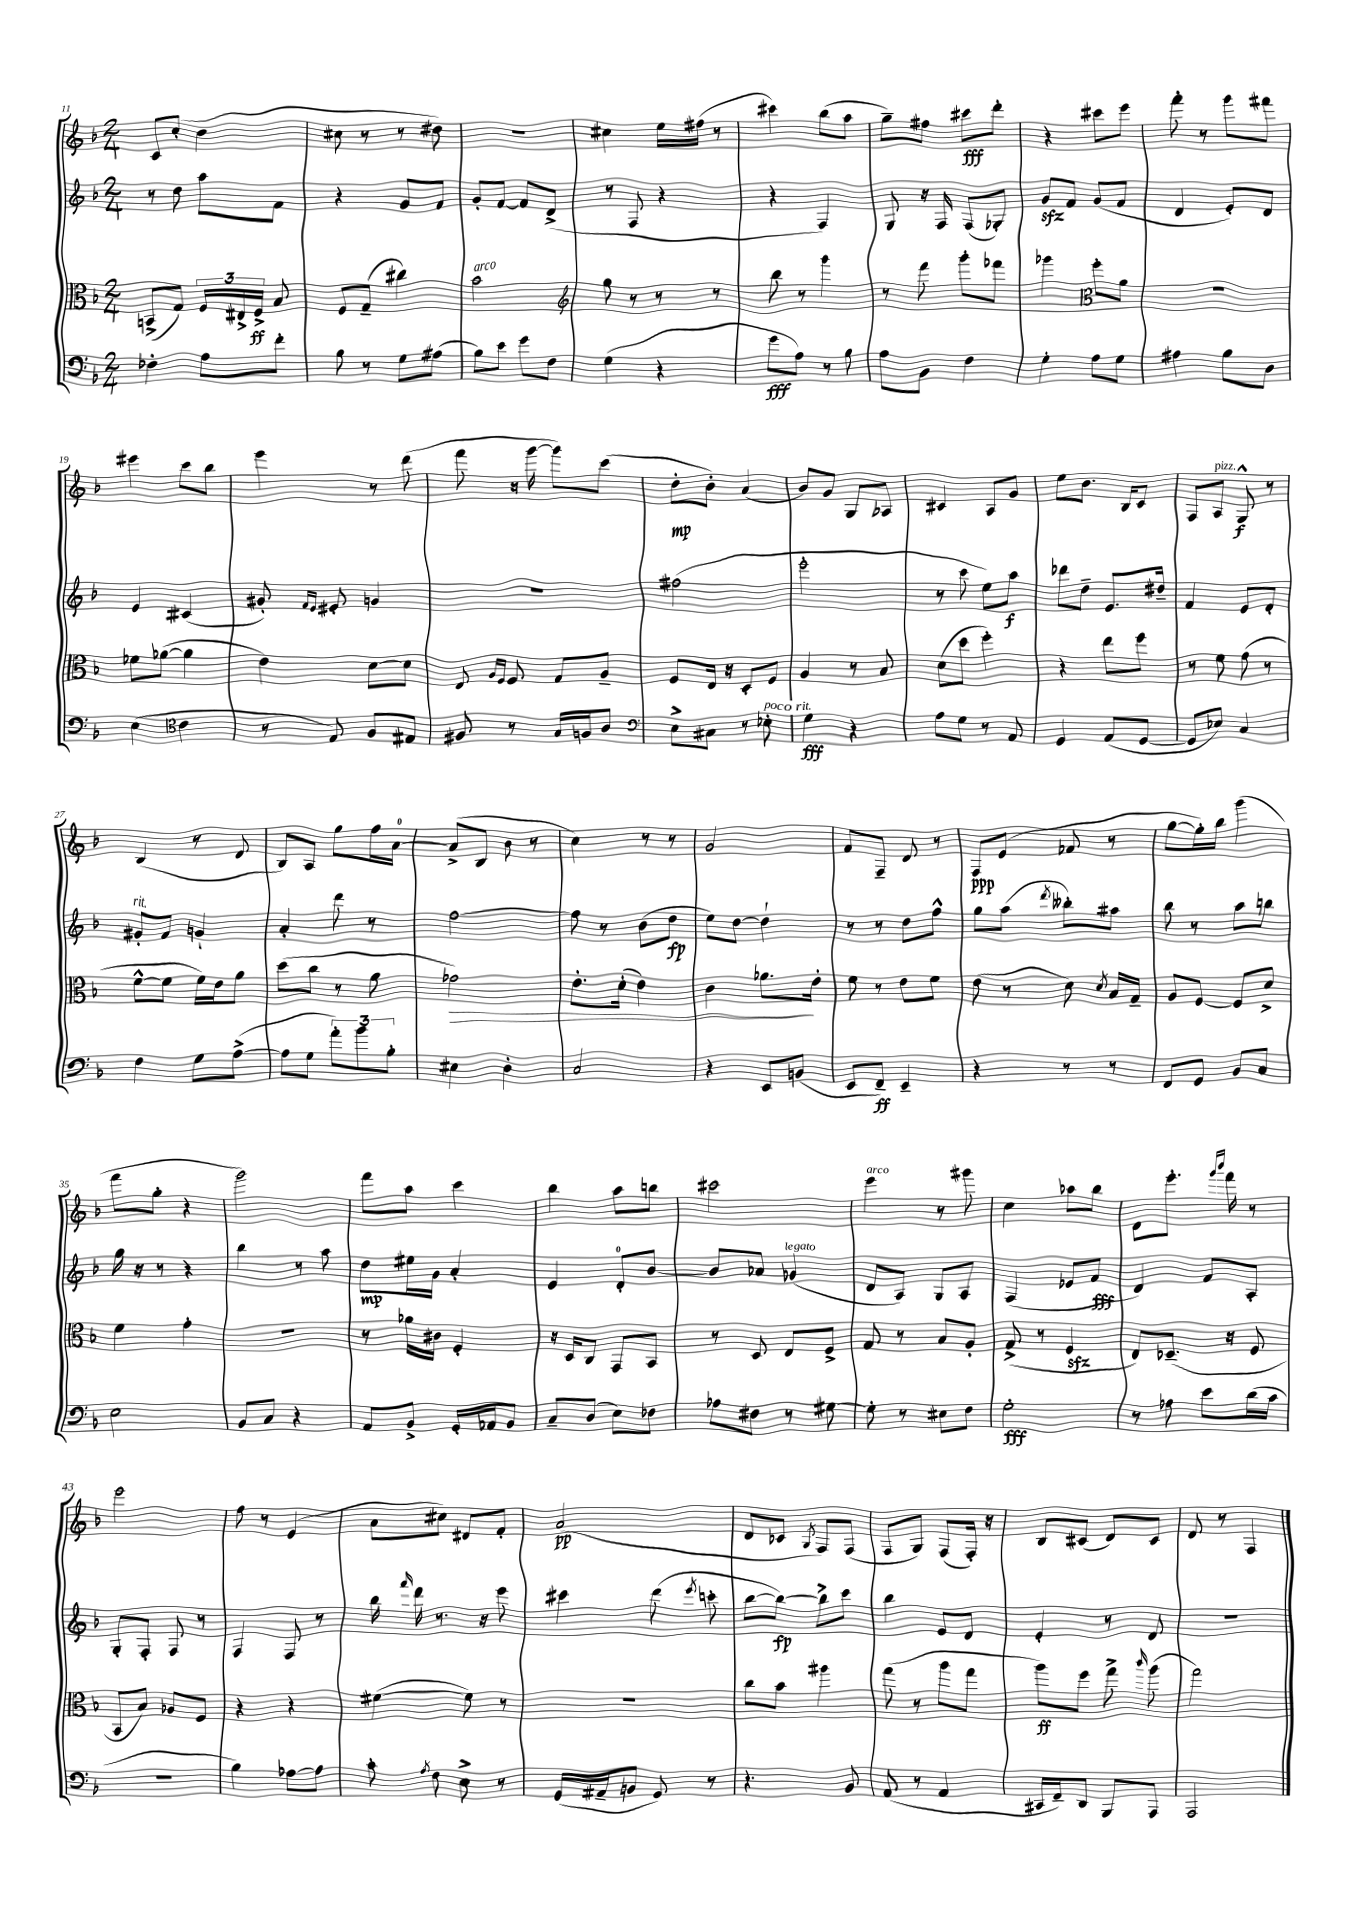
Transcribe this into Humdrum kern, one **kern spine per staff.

**kern	**dynam	**kern	**dynam	**kern	**dynam	**kern	**dynam
*part4	*part4	*part3	*part3	*part2	*part2	*part1	*part1
*staff4	*staff4	*staff3	*staff3	*staff2	*staff2	*staff1	*staff1
*clefF4	*	*clefC3	*	*clefG2	*	*clefG2	*
*k[b-]	*	*k[b-]	*	*k[b-]	*	*k[b-]	*
*M2/4	*	*M2/4	*	*M2/4	*	*M2/4	*
=11	=11	=11	=11	=11	=11	=11	=11
4F-X'\	.	(8BBn^/L	.	8r	.	8c/L	.
.	.	8G/J)	.	8dd\	.	(8cc'/J	.
8A\L	.	24F/LL	.	8aa\L	.	4dd\	.
.	.	24E#X^/	.	.	.	.	.
.	.	24F^/JJ	ff	.	.	.	.
8f'\J	.	8B-/	.	8f\J	.	.	.
=12	=12	=12	=12	=12	=12	=12	=12
8B-\	.	8F/L	.	4r	.	8cc#X\	.
8r	.	(8G~/J	.	.	.	8r	.
8G\L	.	4cc#X\)	.	8g/L	.	8r	.
(8A#X\J	.	.	.	8f/J	.	8dd#X\)	.
=13	=13	=13	=13	=13	=13	=13	=13
!	!	!LO:TX:a:i:t=arco	!	!	!	!	!
8B-\L)	.	2b-\	.	8g'/L	.	2r	.
8e\J	.	.	.	[8f/J	.	.	.
8g\L	.	.	.	8f/L]	.	.	.
8F\J	.	.	.	(8d^/J	.	.	.
=14	=14	=14	=14	=14	=14	=14	=14
*	*	*clefG2	*	*	*	*	*
(4G\	.	8gg\	.	8r	.	4cc#X\	.
.	.	8r	.	8F/	.	.	.
4r	.	8r	.	4r	.	16ee\LL	.
.	.	.	.	.	.	(16ff#X\JJ	.
.	.	8r	.	.	.	8r	.
=15	=15	=15	=15	=15	=15	=15	=15
8g\L	fff	8bb-\	.	4r	.	4ccc#X\)	.
8A\J)	.	8r	.	.	.	.	.
8r	.	4ggg\	.	4F/)	.	(8bb-\L	.
8B-\	.	.	.	.	.	8aa\J	.
=16	=16	=16	=16	=16	=16	=16	=16
8A\L	.	8r	.	8G/	.	8gg~\L)	.
8BB-\J	.	8fff\	.	16r	.	8ff#X\J	.
.	.	.	.	16F/	.	.	.
4F\	.	8ggg'\L	.	(8F/L	.	8ccc#X\L	fff
.	.	8fff-X\J	.	8G-X'/J)	.	8ddd'\J	.
=17	=17	=17	=17	=17	=17	=17	=17
4G'\	.	4ggg-X\	.	8gzz/L	.	4r	.
.	.	.	.	8f/J	.	.	.
*	*	*clefC3	*	*	*	*	*
8A\L	.	8ff'\L	.	(8g/L	.	8ccc#X\L	.
8G\J	.	8a\J	.	8f/J	.	8eee\J	.
=18	=18	=18	=18	=18	=18	=18	=18
4A#X\	.	2r	.	4d/	.	8fff'\	.
.	.	.	.	.	.	8r	.
8B-\L	.	.	.	8e'/L)	.	8ggg\L	.
8D\J	.	.	.	8d/J	.	8fff#X\J	.
!!LO:LB:g=z
=19	=19	=19	=19	=19	=19	=19	=19
(4E\	.	8f-X\L	.	4e/	.	4eee#X\	.
.	.	([8a-X\J	.	.	.	.	.
*clefC4	*	*	*	*	*	*	*
4c\	.	4a-\]	.	(4c#X/	.	8ccc\L	.
.	.	.	.	.	.	8bb-\J	.
=20	=20	=20	=20	=20	=20	=20	=20
8r	.	4e\)	.	8g#X'/)	.	4eee\	.
.	.	.	.	16qqf/LL	.	.	.
.	.	.	.	16qqe/JJ	.	.	.
8E/)	.	.	.	8e#X'/	.	.	.
8F/L	.	[8d\L	.	4gn/	.	8r	.
8E#X/J	.	8d\J]	.	.	.	(8ddd\	.
=21	=21	=21	=21	=21	=21	=21	=21
8F#X/	.	8E/	.	2r	.	8fff\	.
.	.	16qqA/LL	.	.	.	.	.
.	.	16qqF/JJ	.	.	.	.	.
8r	.	8F/	.	.	.	16r	.
.	.	.	.	.	.	[16ggg\	.
16G/LL	.	8G/L	.	.	.	8ggg\L])	.
16Fn/J	.	.	.	.	.	.	.
8A/J	.	8A~/J	.	.	.	(8ccc\J	.
=22	=22	=22	=22	=22	=22	=22	=22
*clefF4	*	*	*	*	*	*	*
8E^\L	.	8F/L	.	(2ff#X\	.	8dd'\L	mp
8C#X\J	.	16E/Jk	.	.	.	8b-'\J)	.
.	.	16r	.	.	.	.	.
8r	.	8D'/L	.	.	.	(4a/	.
!LO:TX:a:i:t=poco rit.	!	!	!	!	!	!	!
8E-X'\	.	8F/J	.	.	.	.	.
=23	=23	=23	=23	=23	=23	=23	=23
4G\	fff	4A/	.	2eee'\	.	8b-/L)	.
.	.	.	.	.	.	8g/J	.
4r	.	8r	.	.	.	8G/L	.
.	.	8B-/	.	.	.	8A-X/J	.
=24	=24	=24	=24	=24	=24	=24	=24
8A\L	.	(8d\L	.	8r	.	4c#X/	.
8G\J	.	8dd\J	.	8ccc\	.	.	.
8r	.	4ff'\)	.	8ee\L)	.	8A/L	.
8AA/	.	.	.	8aa\J	f	8g/J	.
=25	=25	=25	=25	=25	=25	=25	=25
4GG/	.	4r	.	8ddd-X\L	.	8ee\L	.
.	.	.	.	8dd~\J	.	8.b-\J	.
(8AA/L	.	8ee\L	.	8.e/L	.	.	.
.	.	.	.	.	.	16B-/KL	.
[8GG/J	.	8ff\J	.	.	.	8c/J	.
.	.	.	.	16dd#X~/Jk	.	.	.
=26	=26	=26	=26	=26	=26	=26	=26
8GG/L]	.	8r	.	4f/	.	8F/L	.
!	!	!	!	!	!	!LO:TX:a:i:t=pizz.	!
8E-X/J)	.	8f\	.	.	.	8A/J	.
4C/	.	(8g\	.	8e/L	.	8G^^/	f
.	.	8r	.	8d'/J	.	8r	.
!!LO:LB:g=z
=27	=27	=27	=27	=27	=27	=27	=27
!	!	!	!	!LO:TX:a:i:t=rit.	!	!	!
4F\	.	[8f^^\L	.	8g#X'/L	.	(4B-/	.
.	.	8f\J]	.	8f/J	.	.	.
8G\L	.	16f\LL)	.	4gn`/	.	8r	.
.	.	16e\J	.	.	.	.	.
([8A^\J	.	8a\J	.	.	.	8d/	.
=28	=28	=28	=28	=28	=28	=28	=28
8A\L]	.	(8dd\L	.	4a'/	.	8B-/L)	.
8G\J	.	8cc\J	.	.	.	8A/J	.
12a'\L)	.	8r	.	8ddd\	.	8gg\L	.
12b-\	.	.	.	.	.	.	.
.	.	8a\	.	8r	.	16ff\L	.
12B-'\J	.	.	.	.	.	.	.
.	.	.	.	.	.	[16a\JJ	.
=29	=29	=29	=29	=29	=29	=29	=29
!	!	!	!LO:HP:b	!	!	!	!
4E#X\	.	2g-X\)	>	[2ff\	.	(8a^/L]	.
.	.	.	.	.	.	8B-/J	.
4D'\	.	.	.	.	.	8b-\	.
.	.	.	.	.	.	8r	.
=30	=30	=30	=30	=30	=30	=30	=30
2C/	.	8.e'\L	.	8ff\]	.	4cc\)	.
.	.	.	.	8r	.	.	.
.	.	(16d'\Jk	.	.	.	.	.
.	.	4e\)	.	(8b-\L	.	8r	.
.	.	.	.	8dd\J	fp	8r	.
=31	=31	=31	=31	=31	=31	=31	=31
4r	.	4c\	.	8ee\L)	.	2g/	.
.	.	.	.	[8dd\J	.	.	.
8EE/L	.	8.a-X\L	.	4dd`\]	.	.	.
(8BBn/J	.	.	.	.	.	.	.
.	.	16e'\Jk	]	.	.	.	.
=32	=32	=32	=32	=32	=32	=32	=32
8EE/L	.	8f\	.	8r	.	8f/L	.
8FF~/J)	ff	8r	.	8r	.	8F~/J	.
4EE~/	.	8e\L	.	8dd\L	.	8d/	.
.	.	8f\J	.	8ff^^\J	.	8r	.
=33	=33	=33	=33	=33	=33	=33	=33
4r	.	(8e\	.	8gg\L	.	8F/L	ppp
.	.	8r	.	(8aa\J	.	(8e/J	.
.	.	.	.	8qddd/	.	.	.
8r	.	8d\)	.	8bb--X'\L)	.	8f-X/	.
.	.	8qd/	.	.	.	.	.
8r	.	16B-/LL	.	8aa#X\J	.	8r	.
.	.	16G~/JJ	.	.	.	.	.
=34	=34	=34	=34	=34	=34	=34	=34
8FF/L	.	8A/L	.	8bb-\	.	[8gg\L	.
8GG/J	.	[8F/J	.	8r	.	16gg'\L])	.
.	.	.	.	.	.	16bb-\JJ	.
8BB-/L	.	8F/L]	.	8aa\L	.	(4ggg\	.
8C/J	.	8d^/J	.	8bbn\J	.	.	.
!!LO:LB:g=z
=35	=35	=35	=35	=35	=35	=35	=35
2E\	.	4f\	.	16gg\	.	8fff\L	.
.	.	.	.	16r	.	.	.
.	.	.	.	8r	.	8gg'\J	.
.	.	4g'\	.	4r	.	4r	.
=36	=36	=36	=36	=36	=36	=36	=36
8BB-/L	.	2r	.	4bb-\	.	2ggg\)	.
8C/J	.	.	.	.	.	.	.
4r	.	.	.	8r	.	.	.
.	.	.	.	8aa\	.	.	.
=37	=37	=37	=37	=37	=37	=37	=37
8AA/L	.	8r	.	8dd\L	mp	8fff\L	.
8BB-^/J	.	16a-X\LL	.	16ee#X\L	.	8aa\J	.
.	.	16c#X\JJ	.	16g\JJ	.	.	.
16GG'/LL	.	4F'/	.	4a'/	.	4ccc\	.
16AA-X/J	.	.	.	.	.	.	.
8BB-/J	.	.	.	.	.	.	.
=38	=38	=38	=38	=38	=38	=38	=38
8C~/L	.	16r	.	4e/	.	4bb-\	.
.	.	16D/KL	.	.	.	.	.
(8D/J	.	8C/J	.	.	.	.	.
8E\L)	.	8GG/L	.	8d'/L	.	8aa\L	.
8F-X\J	.	8BB-/J	.	[8b-/J	.	8bbn\J	.
=39	=39	=39	=39	=39	=39	=39	=39
8A-X\L	.	8r	.	8b-/L]	.	2ccc#X\	.
8F#X\J	.	8D/	.	8a-X/J	.	.	.
!	!	!	!	!LO:TX:a:i:t=legato	!	!	!
8r	.	8E/L	.	(4g-X/	.	.	.
[8G#X\	.	8F^/J	.	.	.	.	.
=40	=40	=40	=40	=40	=40	=40	=40
!	!	!	!	!	!	!LO:TX:a:i:t=arco	!
8G#'\]	.	8G/	.	8d/L	.	4eee\	.
8r	.	8r	.	8A/J)	.	.	.
8E#X\L	.	8B-/L	.	8G/L	.	8r	.
8F\J	.	8A'/J	.	8A/J	.	8ggg#X\	.
=41	=41	=41	=41	=41	=41	=41	=41
2G'\	fff	(8G^/	.	(4F/	.	4cc\	.
.	.	8r	.	.	.	.	.
.	.	4Fzz/	.	8e-X/L	.	8aa-X\L	.
.	.	.	.	8f/J	fff	8bb-\J	.
=42	=42	=42	=42	=42	=42	=42	=42
8r	.	8E/L)	.	4d/)	.	8d\L	.
8A-X\	.	(8.D-X~/J	.	.	.	8.eee'\J	.
8e\L	.	.	.	8f/L	.	.	.
.	.	.	.	.	.	16qqggg/LL	.
.	.	.	.	.	.	16qqbbb-/JJ	.
.	.	16r	.	.	.	16fff\	.
(16d\L	.	8F/	.	8A'/J	.	8r	.
16c\JJ	.	.	.	.	.	.	.
!!LO:LB:g=z
=43	=43	=43	=43	=43	=43	=43	=43
2r	.	8BB-/L	.	8G'/L	.	2eee\	.
.	.	8B-/J)	.	8F'/J	.	.	.
.	.	8A-X/L	.	8F/	.	.	.
.	.	8F/J	.	8r	.	.	.
=44	=44	=44	=44	=44	=44	=44	=44
4B-\)	.	4r	.	4F/	.	8ff\	.
.	.	.	.	.	.	8r	.
[8A-X\L	.	4r	.	8F/	.	(4e/	.
8A-\J]	.	.	.	8r	.	.	.
=45	=45	=45	=45	=45	=45	=45	=45
8c'\	.	([4f#X\	.	16bb-\	.	8a\L	.
.	.	.	.	16qqfff/	.	.	.
.	.	.	.	16ddd\	.	.	.
8qA/	.	.	.	.	.	.	.
8F\	.	.	.	8.r	.	8cc#X\J)	.
8E^\	.	8f#\])	.	.	.	8d#X/L	.
.	.	.	.	16r	.	.	.
8r	.	8r	.	8eee\	.	8f'/J	.
=46	=46	=46	=46	=46	=46	=46	=46
(16GG/LL	.	2r	.	4ccc#X\	.	(2a/	pp
16AA#X~/J	.	.	.	.	.	.	.
8BBn/J	.	.	.	.	.	.	.
8GG/)	.	.	.	(8ddd\	.	.	.
.	.	.	.	8qeee/	.	.	.
8r	.	.	.	8cccn'\	.	.	.
=47	=47	=47	=47	=47	=47	=47	=47
4.r	.	8cc\L	.	[8bb-\L	.	8d/L	.
.	.	8b-\J	.	8bb-\J_)	fp	8c-X/J	.
.	.	.	.	.	.	8qG/	.
.	.	4aa#X\	.	8bb-^\L]	.	8F/L)	.
8BB-/	.	.	.	8ccc\J	.	(8F/J	.
=48	=48	=48	=48	=48	=48	=48	=48
(8AA/	.	(8gg\	.	4bb-\	.	8F/L	.
8r	.	8r	.	.	.	8G/J)	.
4AA/	.	8aa\L	.	8e/L	.	(8F/L	.
.	.	8gg\J	.	8d/J	.	16F'/Jk)	.
.	.	.	.	.	.	16r	.
=49	=49	=49	=49	=49	=49	=49	=49
16CC#X/LL	.	8aa\L)	ff	4e'/	.	8B-/L	.
16FF~/J)	.	.	.	.	.	.	.
8DD/J	.	8ff\J	.	.	.	(8c#X/J	.
8BBB-/L	.	8gg^\	.	8r	.	8d/L)	.
.	.	16qqccc/	.	.	.	.	.
8AAA/J	.	(8aa\	.	8d/	.	8c#/J	.
=50	=50	=50	=50	=50	=50	=50	=50
2AAA/	.	2gg\)	.	2r	.	8d/	.
.	.	.	.	.	.	8r	.
.	.	.	.	.	.	4F/	.
==	==	==	==	==	==	==	==
*-	*-	*-	*-	*-	*-	*-	*-
